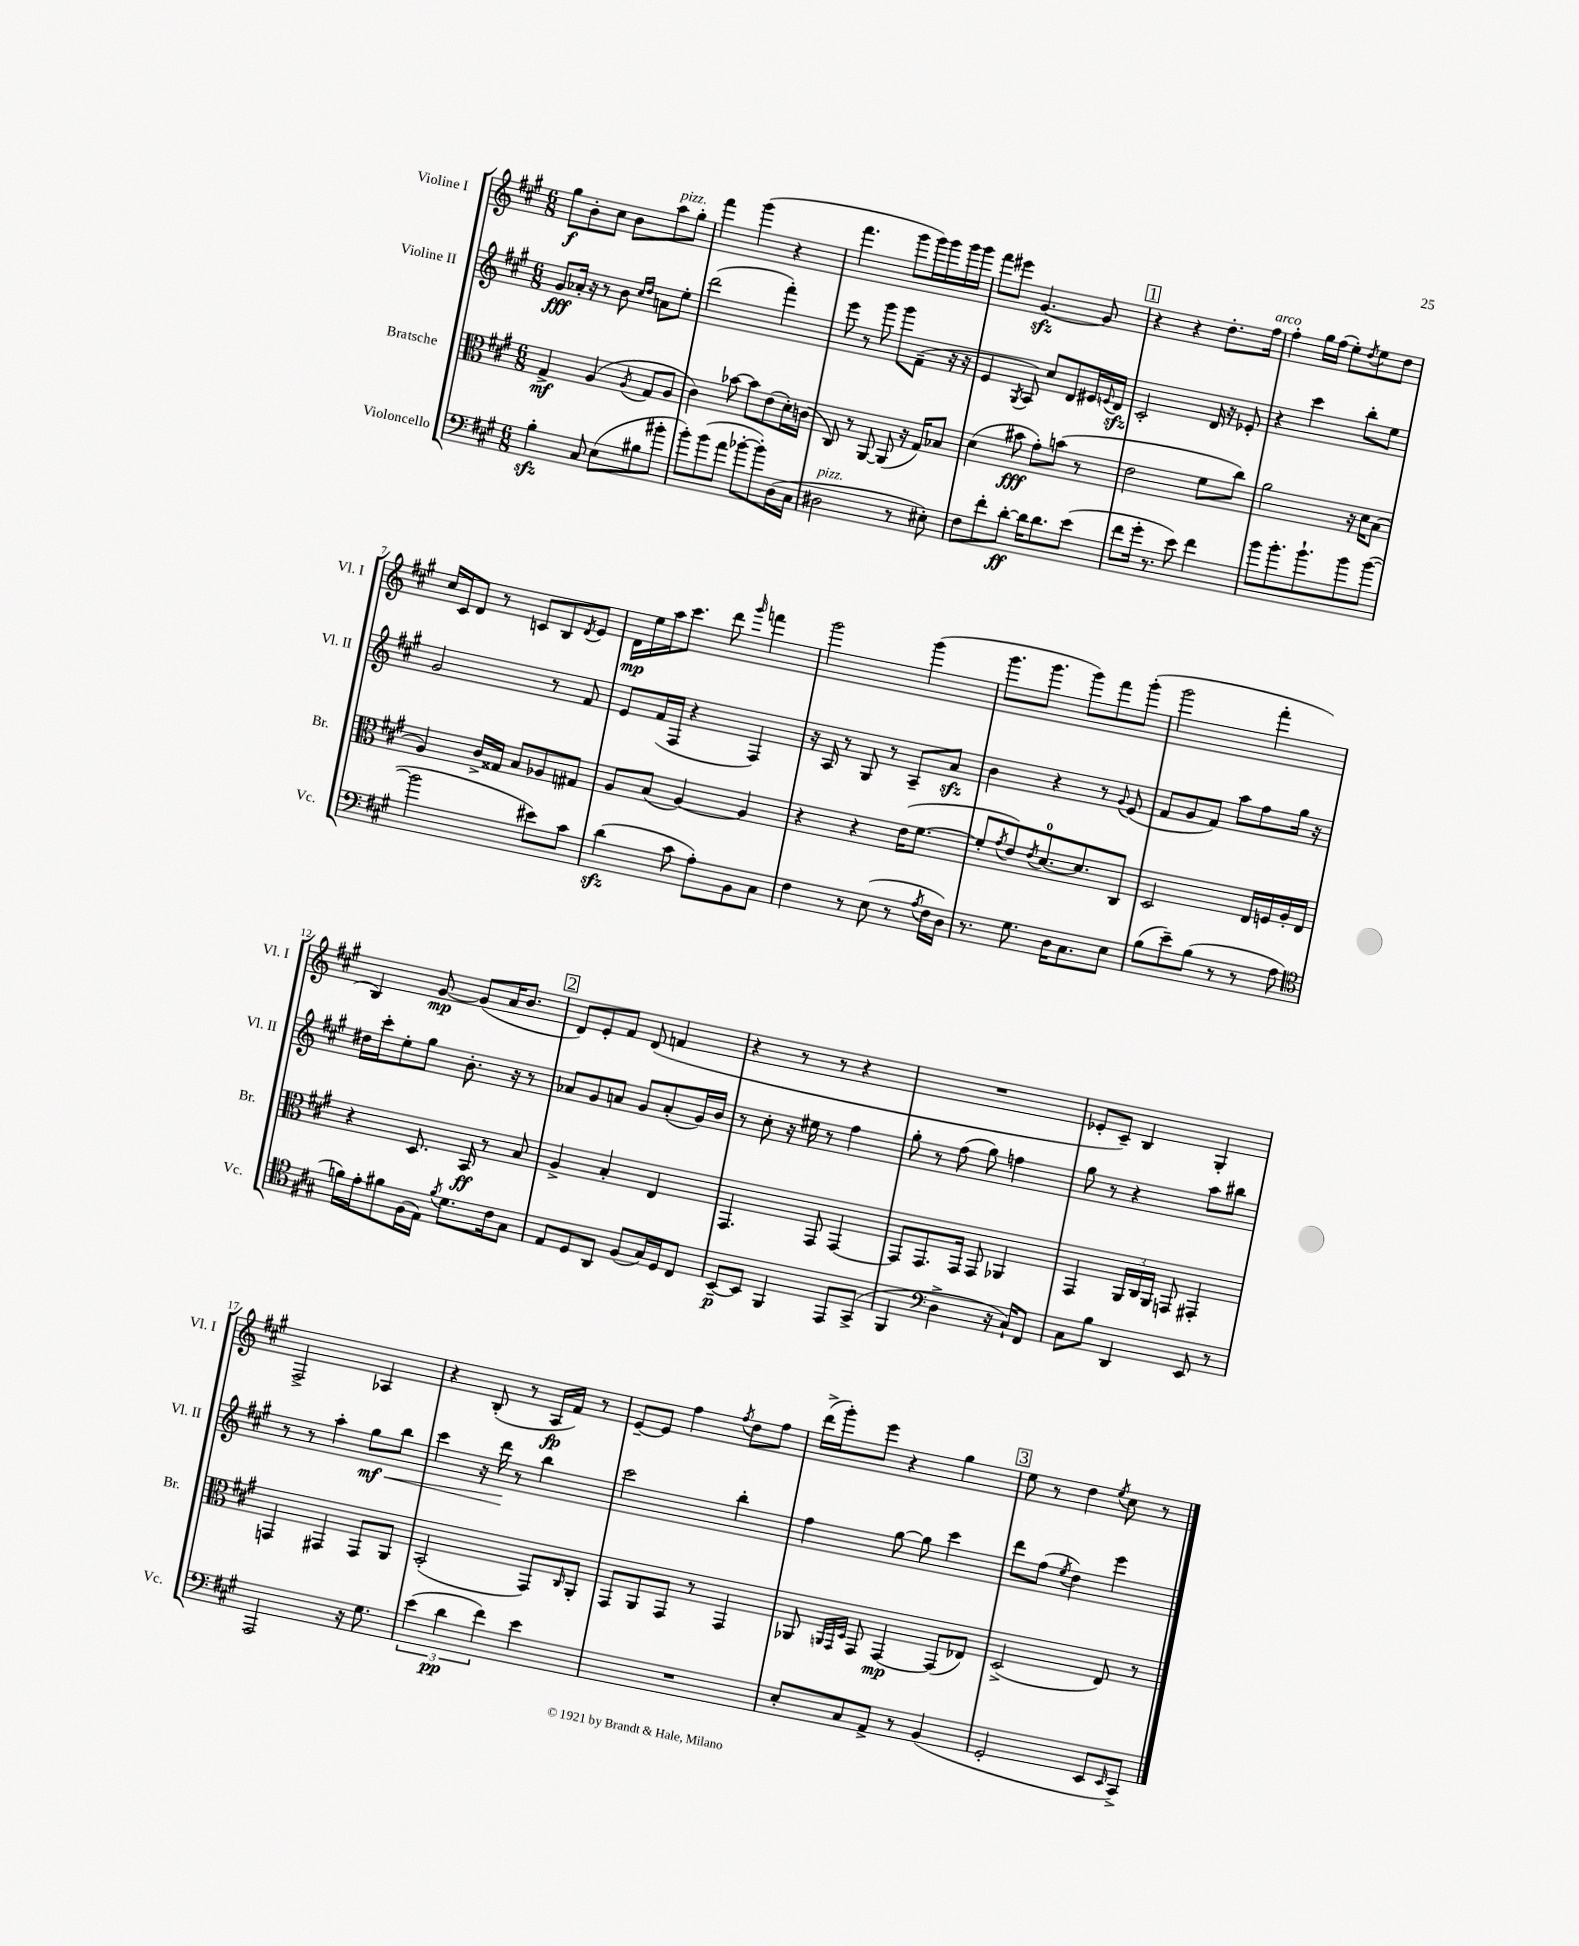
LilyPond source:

<<
\new StaffGroup <<
\new Staff = "s0" \with { instrumentName = "Violine I" shortInstrumentName = "Vl. I" } {
    \clef treble \key a \major \numericTimeSignature \time 6/8
    gis''8\f b'8-. cis''8 b'8 a''8^\markup { \italic "pizz." } gis''8-. |
    fis'''4 gis'''4( r4 |
    fis'''4. gis'''8 gis'''16) gis'''16 gis'''16 gis'''16 |
    fis'''8 eis'''8 gis'4.~\sfz gis'8 |
    \mark \markup { \box "1" } r4 r4 d''8.-. fis''16^\markup { \italic "arco" } |
    fis''4-. gis''16 fis''16( e''8-.) \acciaccatura { d''8 } e''8 d''8 |
    cis''16 cis'16 d'8 r8 c'8 b8 \acciaccatura { d'8 } e'8 |
    d'16\mp e''16 a''16 cis'''8. d'''8 \grace { gis'''16 } f'''4 |
    gis'''2 gis'''4( |
    gis'''8. gis'''8. gis'''8) fis'''8 gis'''8-.( |
    gis'''2 fis'''4-. |
    b4) gis'8~\mp gis'8( a'16 b'8. |
    \mark \markup { \box "2" } d'8) e'8-. fis'8 d'8( f'4 |
    r4 r8 r8 r4 |
    R2. |
    ees'8-. cis'8--) b4 gis4-. |
    fis2-> aes4 |
    r4 b8-.( r8 a16\fp fis'16) r8 |
    e'8~-- e'8 fis''4 \acciaccatura { fis''8 } d''8 fis''8 |
    d'''16->( gis'''16-.) e'''8 r4 gis''4 |
    \mark \markup { \box "3" } e''8 r8 d''4 \acciaccatura { e''8 } cis''8 r8 \bar "|." |
}
\new Staff = "s1" \with { instrumentName = "Violine II" shortInstrumentName = "Vl. II" } {
    \clef treble \key a \major \numericTimeSignature \time 6/8
    gis'8\fff aes'16-. r16 r8 b'8 \grace { cis''16 d''16 } a'8 e''8-. |
    d'''2( fis'''4-.) |
    e'''8 r8 gis'''8 gis'''8 fis'8--( r16 r16 |
    e'4 \acciaccatura { gis8 } a8) cis''8 d'8 eis'16 \appoggiatura { e'8 } d'16\sfz |
    \mark \markup { \box "1" } cis'2-. d'16 r16 ees'8-. |
    r4 cis'''4 b''8-. e''8 |
    gis'2 r8 fis'8 |
    e'8 fis'16( fis16 r4 fis4) |
    r16 a16 r8 gis8 r8 a8-- a'8\sfz |
    b'4 r4 r8 \appoggiatura { gis'8 } e'8( |
    fis'8 gis'8 fis'8) a''8 fis''8 gis''16 r16 |
    dis''16 cis'''16-. e''8-. gis''8 b'8.-. r16 r8 |
    \mark \markup { \box "2" } aes'8 gis'8 a'8 gis'8 a'8-.( gis'16) b'16 |
    r8 cis''8-. r16 eis''16 r8 fis''4 |
    gis''8-. r8 fis''8( gis''8) f''4 |
    gis''8 r8 r4 a''8 bis''8 |
    r8 r8 a''4-. gis''8\mf\< b''8 |
    cis'''4 r16 d'''16\! r8 b''4 |
    cis'''2 b''4-. |
    fis''4 gis''8~ gis''8 cis'''4 |
    \mark \markup { \box "3" } d'''8 fis''8( \acciaccatura { e''8 } d''4) e'''4 \bar "|." |
}
\new Staff = "s2" \with { instrumentName = "Bratsche" shortInstrumentName = "Br." } {
    \clef alto \key a \major \numericTimeSignature \time 6/8
    gis4->\mf a4( \acciaccatura { a8 } gis8 a8 |
    cis'4) bes'8~ bes'8 e'8( d'16-.) c'16( |
    cis8) r8 a,8~ a,8( r16 gis16) bes8 |
    d'4( bis'8\fff gis'8-.) b'8( r8 |
    \mark \markup { \box "1" } e'2 fis'8 cis''8) |
    a'2 r16 d'16 b8( |
    a4) cis'16-> gisis16 b8 aes8 gis8 |
    a8 b8( a4~) a4 |
    r4 r4 e'16( fis'8.~ |
    fis'8-. \acciaccatura { gis'8 } e'8) \acciaccatura { e'8 } d'8.-0~ d'8. cis8 |
    d2 e16 f16 a16-. e16 |
    r4 d8. b,16\ff r8 b8 |
    \mark \markup { \box "2" } a4-> b4-. e4 |
    gis,4. gis,8 gis,4~ |
    gis,8 gis,8. gis,16 gis,8 aes,4 |
    gis,4 \tuplet 3/2 { a,16 cis16 a,16 } g,8 gis,4-. |
    g,4 gis,4 gis,8 a,8 |
    b,2-.( gis,8) \grace { cis16 } a,8-. |
    gis,8 a,8 gis,8 r8 gis,4 |
    aes,8 \grace { a,32 gis,32 d32 } gis,8 gis,4~\mp gis,8( ees8) |
    \mark \markup { \box "3" } d2->( e8) r8 \bar "|." |
}
\new Staff = "s3" \with { instrumentName = "Violoncello" shortInstrumentName = "Vc." } {
    \clef bass \key a \major \numericTimeSignature \time 6/8
    b4-.\sfz cis8 e8( bis8 bis'8-. |
    b'8-.) b'8( a'8 bes'8~-. bes'8-.) d16( cis16 |
    dis2^\markup { \italic "pizz." } r8 eis8-.) |
    fis8 fis'8-. d'8~-.\ff d'16 d'8. e'8( |
    \mark \markup { \box "1" } fis'8 gis'16-. r8. e'8) fis'4 |
    b'8 b'8.-. b'8.-! b'8 b'8~( |
    b'2 eis'8) cis'8 |
    d'4\sfz( cis'8 a8-.) b,8 cis8 |
    fis4 r8 e8( r8 \acciaccatura { a8 } fis16 d16) |
    r8. gis8. d16 cis8. e8 |
    b8( e'8--) b8( r8 r8 a8 |
    \clef tenor f'16) e'16-. fis'8 fis16( e16) \acciaccatura { fis'8 } d'8. cis'16 gis8 |
    \mark \markup { \box "2" } e8 d8 a,8 fis8( gis16) d16 cis8 |
    b,8~--\p b,8 fis,4 e,8 gis,8->( |
    fis,4 \clef bass d4-> r16 cis16-!) fis,8 |
    cis8 b8 d,4 e,8 r8 |
    a,,2 r16 gis8. |
    \tuplet 3/2 { e'4( d'4\pp fis'4) } e'4 |
    R2. |
    e8-. cis8 a,8-> r8 b,4( |
    \mark \markup { \box "3" } gis,2-. e,8 \grace { e,16 } cis,8->) \bar "|." |
}
>>
>>
